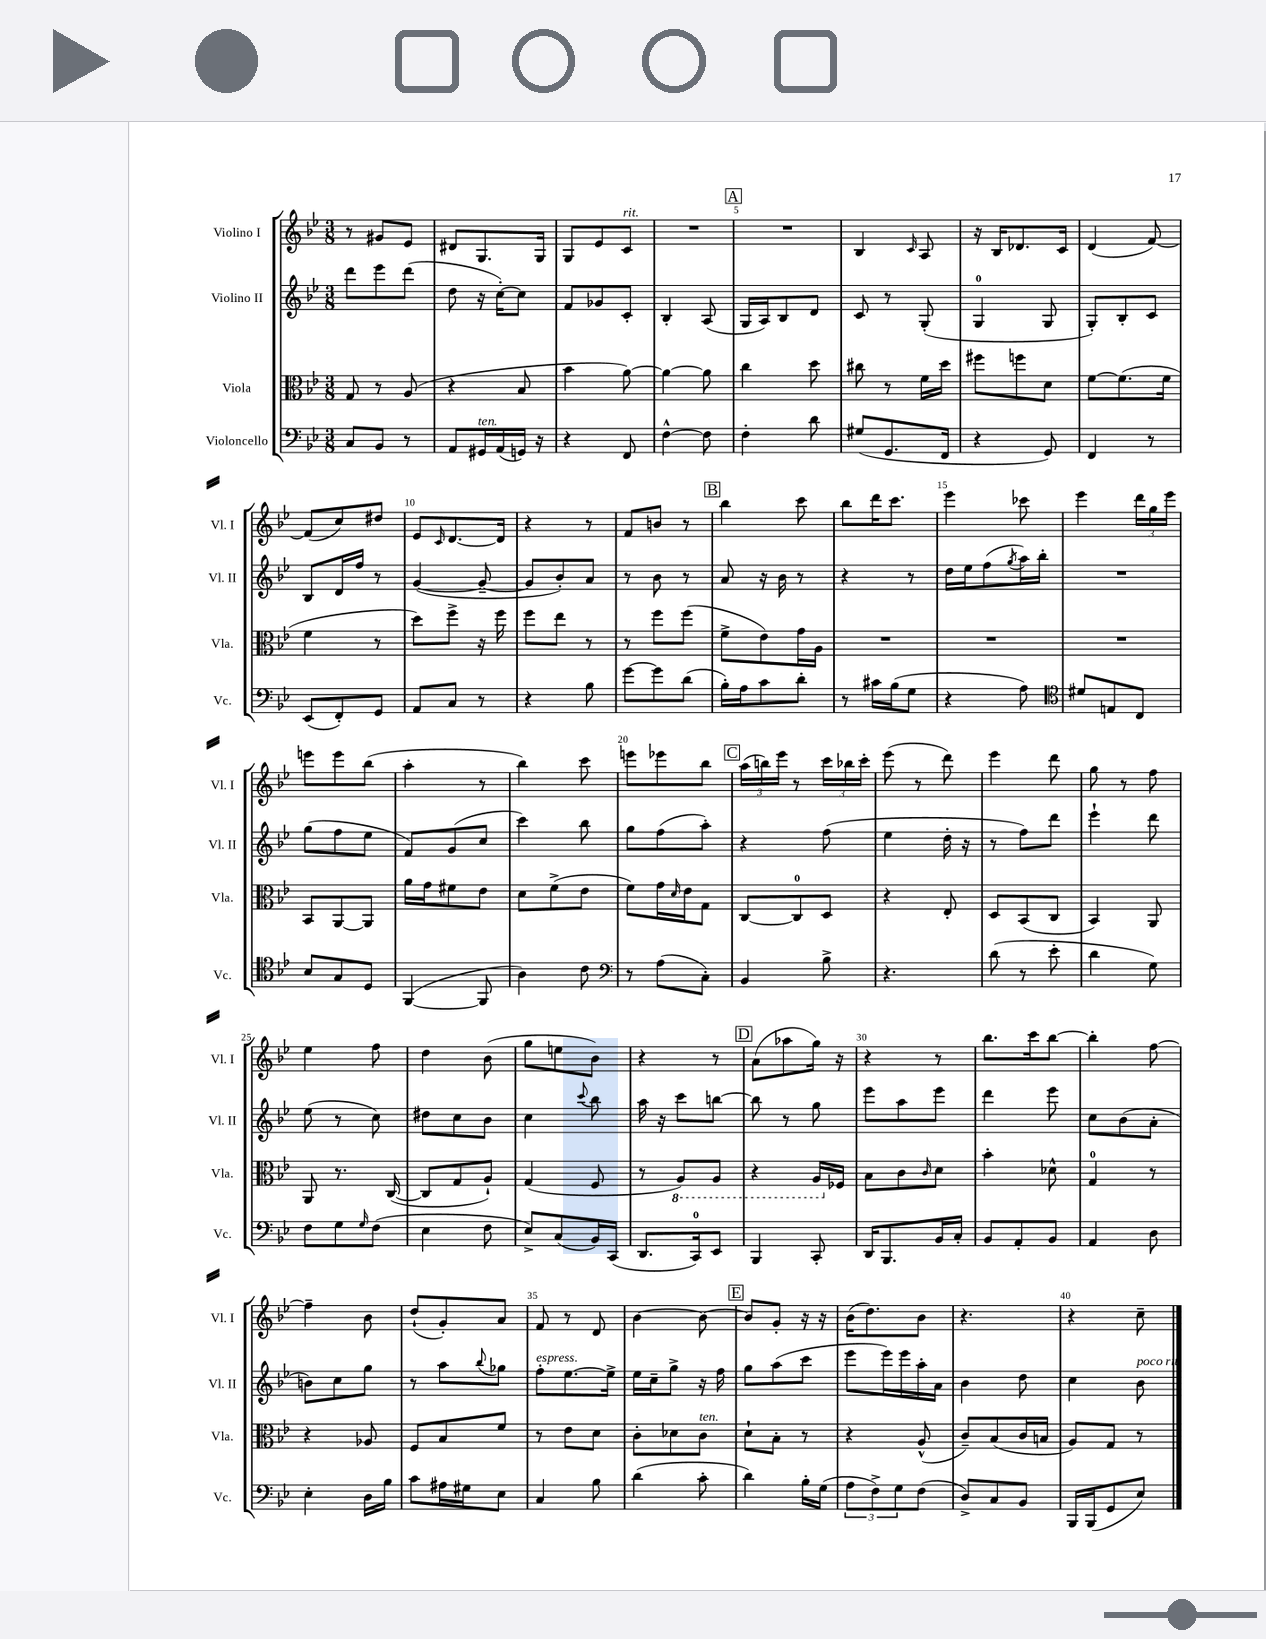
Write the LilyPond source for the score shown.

<<
\new StaffGroup <<
\new Staff = "s0" \with { instrumentName = "Violino I" shortInstrumentName = "Vl. I" } {
    \clef treble \key bes \major \numericTimeSignature \time 3/8
    r8 gis'8 ees'8 |
    dis'8 g8. g16 |
    g8 ees'8 c'8^\markup { \italic "rit." } |
    R4. |
    \mark \markup { \box "A" } R4. |
    bes4 \grace { c'16 } a8 |
    r16 bes16 des'8. c'16 |
    d'4( f'8~) |
    f'8( c''8) dis''8 |
    ees'8 \grace { c'16 } d'8.~ d'16 |
    r4 r8 |
    f'8 b'8 r8 |
    \mark \markup { \box "B" } bes''4 c'''8 |
    bes''8 d'''16 c'''8. |
    ees'''4 ces'''8 |
    ees'''4 \tuplet 3/2 { d'''16 g''16 ees'''16 } |
    e'''8 e'''8 bes''8( |
    a''4-. r8 |
    bes''4) c'''8 |
    e'''8 ees'''8 bes''8 |
    \mark \markup { \box "C" } \tuplet 3/2 { a''16( b''16) ees'''16 } r8 \tuplet 3/2 { c'''16 bes''16 c'''16-. } |
    ees'''8( r8 d'''8) |
    ees'''4 d'''8 |
    g''8 r8 f''8 |
    ees''4 f''8 |
    d''4 bes'8( |
    g''8 e''8 bes'8) |
    r4 r8 |
    \mark \markup { \box "D" } a'8( aes''8 g''16) r16 |
    r4 r8 |
    bes''8. c'''16 bes''8~ |
    bes''4-. f''8~ |
    f''4-- bes'8 |
    d''8-!( g'8-.) a'8 |
    f'8 r8 d'8 |
    bes'4~ bes'8~ |
    \mark \markup { \box "E" } bes'8 g'8-. r16 r16 |
    bes'16( d''8.) bes'8 |
    r4. |
    r4 c''8-- \bar "|." |
}
\new Staff = "s1" \with { instrumentName = "Violino II" shortInstrumentName = "Vl. II" } {
    \clef treble \key bes \major \numericTimeSignature \time 3/8
    d'''8 ees'''8 d'''8( |
    d''8 r16 c''16~-.) c''8 |
    f'8 ges'8 c'8-. |
    bes4-. a8( |
    \mark \markup { \box "A" } g16 a16) bes8 d'8 |
    c'8 r8 g8-.( |
    g4-0 g8 |
    g8-.) bes8-. c'8 |
    bes8 d'16 f''16 r8 |
    g'4~( g'8~-- |
    g'8 bes'8-.) a'8 |
    r8 bes'8 r8 |
    \mark \markup { \box "B" } a'8 r16 bes'16 r8 |
    r4 r8 |
    d''16 ees''16 f''8( \acciaccatura { g''8 } a''16) bes''16-. |
    R4. |
    g''8( f''8 ees''8 |
    f'8) g'8( c''8 |
    c'''4) bes''8 |
    g''8 f''8( a''8-.) |
    \mark \markup { \box "C" } r4 f''8( |
    ees''4 d''16-. r16 |
    r8 f''8) d'''8 |
    ees'''4-! d'''8 |
    ees''8( r8 c''8) |
    dis''8 c''8 bes'8 |
    c''4 \appoggiatura { c'''8 } bes''8 |
    a''16 r16 c'''8 b''8~ |
    \mark \markup { \box "D" } b''8 r8 g''8 |
    ees'''8 a''8 ees'''8 |
    d'''4 ees'''8 |
    c''8 bes'8( a'8-. |
    b'8) c''8 g''8 |
    r8 a''8 \appoggiatura { bes''8 } ges''8 |
    f''8-.^\markup { \italic "espress." } ees''8.~ ees''16-> |
    ees''16 c''16-- g''8-> r16 f''16 |
    \mark \markup { \box "E" } g''8 a''8( c'''8 |
    ees'''8 ees'''16) ees'''16 a''16-. a'16 |
    bes'4 d''8 |
    c''4 bes'8^\markup { \italic "poco rit." } \bar "|." |
}
\new Staff = "s2" \with { instrumentName = "Viola" shortInstrumentName = "Vla." } {
    \clef alto \key bes \major \numericTimeSignature \time 3/8
    g8 r8 a8( |
    r4 bes8 |
    bes'4 a'8~) |
    a'4~ a'8 |
    \mark \markup { \box "A" } c''4 d''8 |
    cis''8 r8 f'16 d''16 |
    fis''8 f''8 d'8 |
    f'8~ f'8.( f'16 |
    f'4 r8 |
    d''8) f''8-> r16 f''16 |
    f''8 ees''8 r8 |
    r8 f''8 f''8( |
    \mark \markup { \box "B" } f'8-> ees'8) g'16 a16 |
    R4. |
    R4. |
    R4. |
    bes,8 a,8~ a,8 |
    a'16 g'16 fis'8 ees'8 |
    d'8 f'8->( ees'8 |
    f'8) g'16 \grace { d'16 } ees'16 g8 |
    \mark \markup { \box "C" } c8~ c8-0 d8 |
    r4 ees8-. |
    d8 bes,8( c8 |
    bes,4) a,8 |
    a,8 r8. c16~( |
    c8 g8 a8-!) |
    g4( f8 |
    r8 \ottava #-1 a,8) a,8 |
    \mark \markup { \box "D" } r4 a,16 \ottava #0 fes16 |
    bes8 c'8 \grace { c'16 } d'8 |
    bes'4-. des'8-^ |
    g4-0 r8 |
    r4 aes8 |
    f8 bes8 f'8 |
    r8 ees'8 d'8 |
    c'8-. des'8 c'8^\markup { \italic "ten." } |
    \mark \markup { \box "E" } d'8-! bes8-. r8 |
    r4 a8-^( |
    c'8--) bes8( c'16 b16 |
    a8) g8 r8 \bar "|." |
}
\new Staff = "s3" \with { instrumentName = "Violoncello" shortInstrumentName = "Vc." } {
    \clef bass \key bes \major \numericTimeSignature \time 3/8
    c8 bes,8 r8 |
    a,8 gis,16^\markup { \italic "ten." } a,16( g,16) r16 |
    r4 f,8 |
    f4~-^ f8 |
    \mark \markup { \box "A" } f4-. d'8 |
    gis8( g,8. f,16 |
    r4 g,8) |
    f,4 r8 |
    ees,8( f,8-.) g,8 |
    a,8 c8 r8 |
    r4 bes8 |
    g'8~ g'8 d'8( |
    \mark \markup { \box "B" } bes16-.) a16 c'8 d'8-. |
    r8 cis'16 bes16( g8 |
    r4 a8) |
    \clef tenor dis'8 e8 c8 |
    bes8 g8 d8 |
    f,4~( f,8 |
    a4) c'8 |
    \clef bass r8 a8( c8-.) |
    \mark \markup { \box "C" } bes,4 bes8-> |
    r4. |
    d'8( r8 ees'8-. |
    d'4 g8) |
    f8 g8 \grace { g16 } f8( |
    ees4 f8 |
    ees8->) c8( bes,16) c,16( |
    d,8. c,16-0) ees,8 |
    \mark \markup { \box "D" } bes,,4 c,8-. |
    d,16 bes,,8. bes,16 c16-. |
    bes,8 a,8-. bes,8 |
    a,4 d8 |
    ees4-. d16 bes16 |
    c'8 ais16 gis16 ees8 |
    c4 bes8 |
    d'4( c'8-. |
    \mark \markup { \box "E" } d'4) bes16-. g16( |
    \tuplet 3/2 { a8 f8->) g8 } f8( |
    d8->) c8 bes,8 |
    bes,,16 bes,,16( g,8 ees8) \bar "|." |
}
>>
>>
